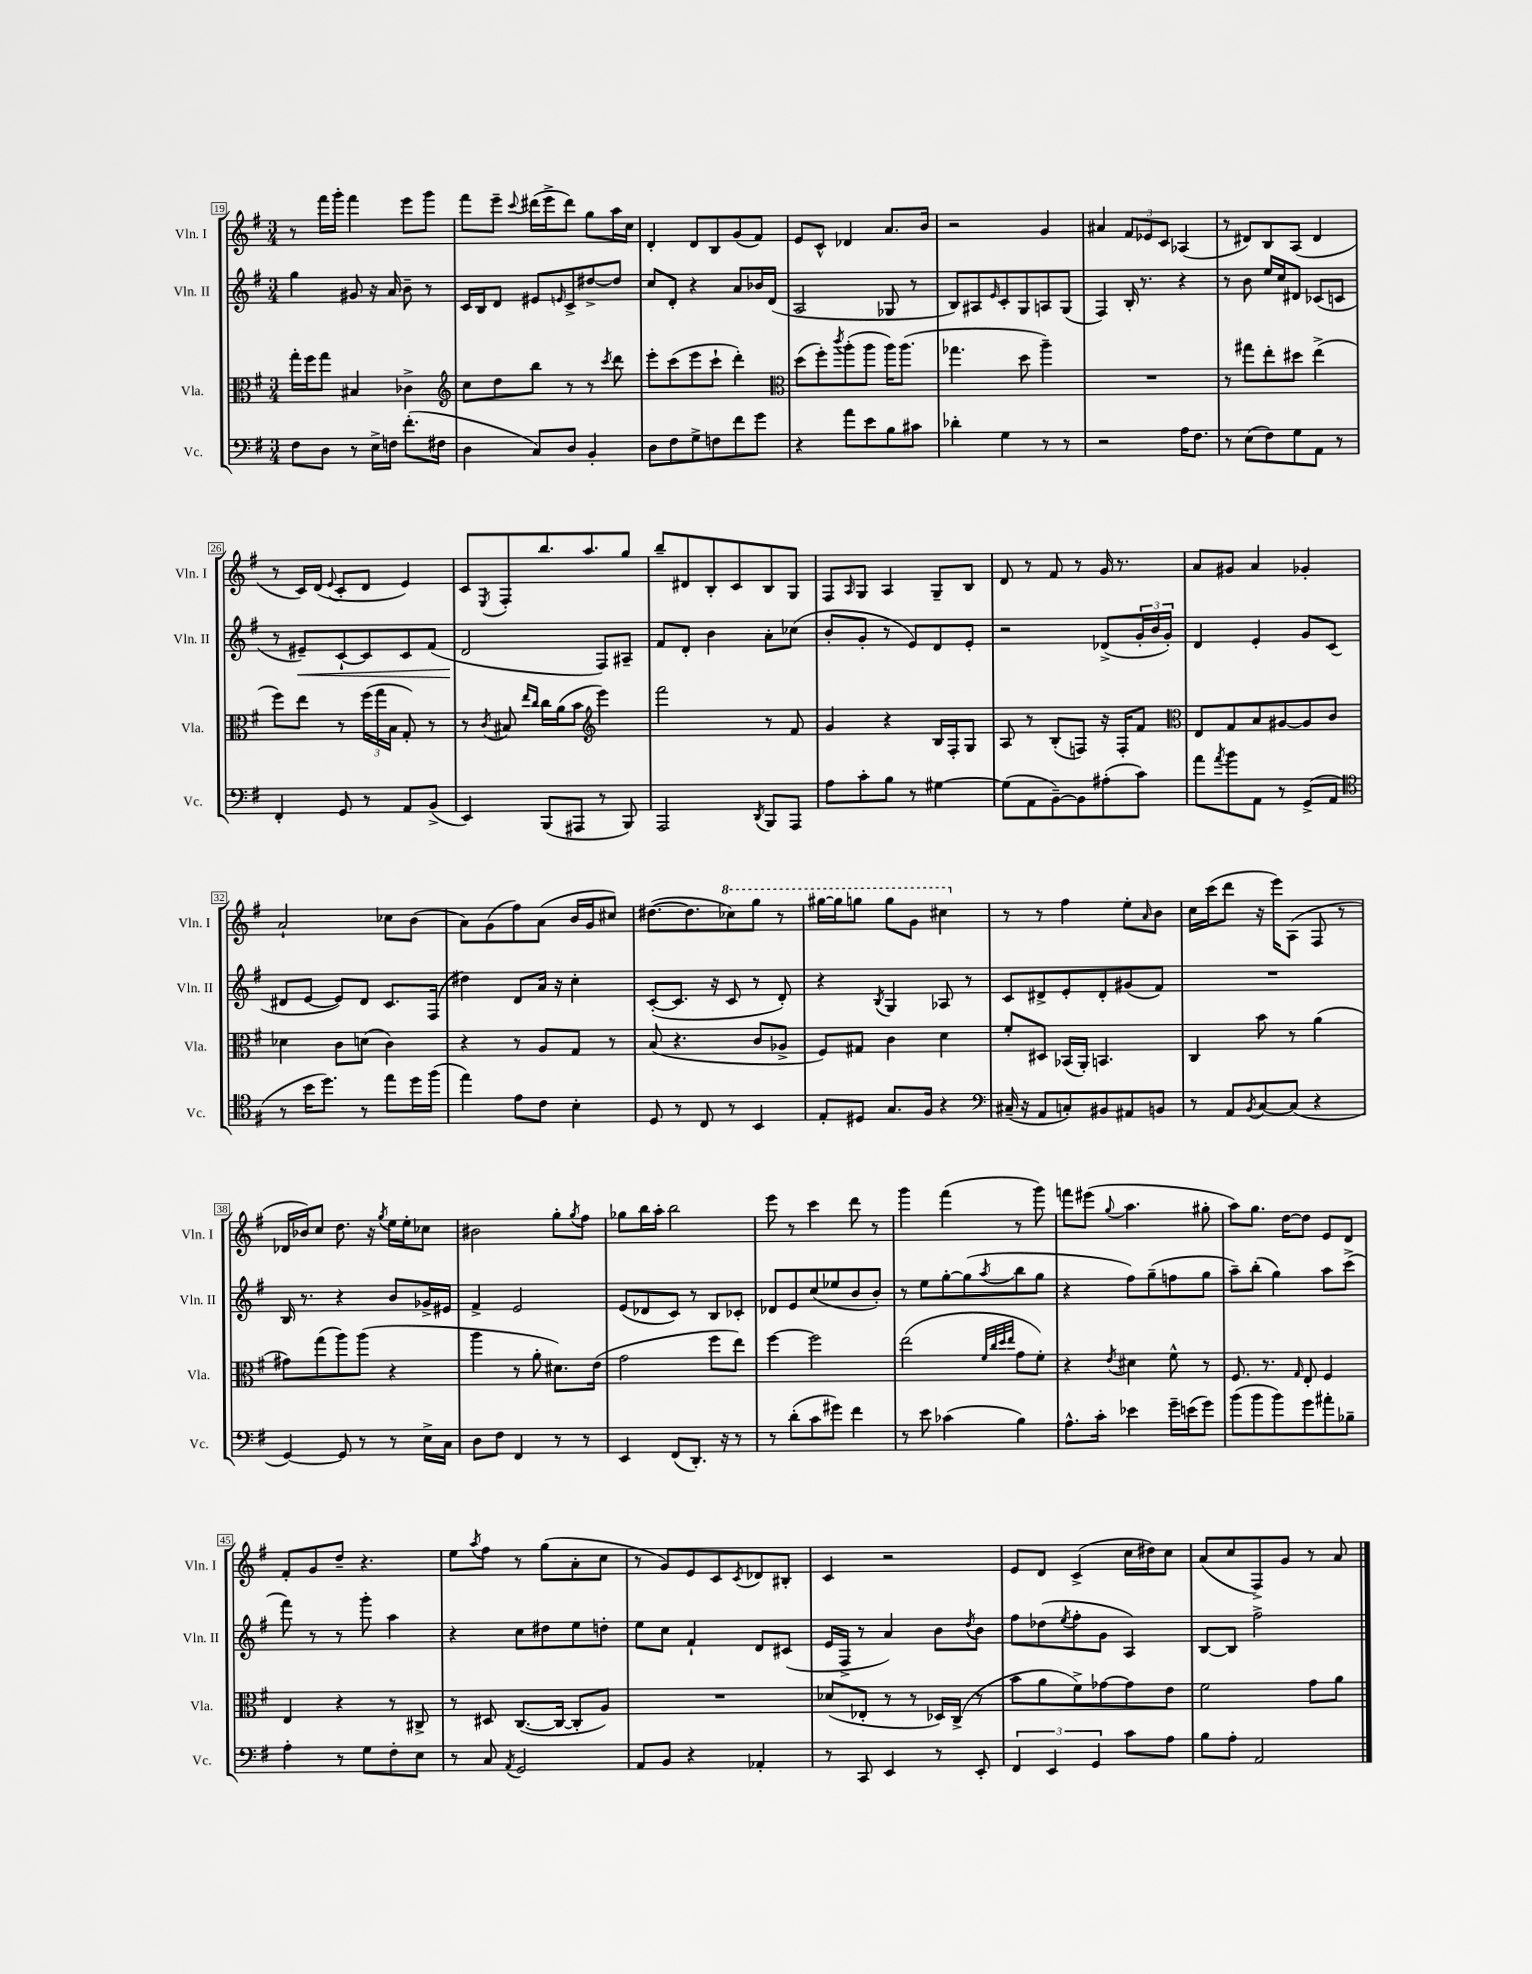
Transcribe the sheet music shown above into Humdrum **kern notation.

**kern	**kern	**kern	**dynam	**kern
*part4	*part3	*part2	*part2	*part1
*staff4	*staff3	*staff2	*staff2	*staff1
*I"Vc.	*I"Vla.	*I"Vln. II	*	*I"Vln. I
*I'Vc.	*I'Vla.	*I'Vln. II	*	*I'Vln. I
*clefF4	*clefC3	*clefG2	*	*clefG2
*k[f#]	*k[f#]	*k[f#]	*	*k[f#]
*M3/4	*M3/4	*M3/4	*	*M3/4
=19	=19	=19	=19	=19
8F#\L	16gg'\LL	4gg\	.	8r
.	16ff#\J	.	.	.
8D\J	8gg\J	.	.	16fff#\LL
.	.	.	.	16ggg'\JJ
8r	4B#X/	8g#X/	.	4fff#\
16E^\LL	.	16r	.	.
16Fn\JJ	.	16a/	.	.
(8.f#'\L	4c-X^\	8b~\	.	8eee\L
.	.	8r	.	8ggg\J
16F#X\Jk	.	.	.	.
=20	=20	=20	=20	=20
*	*clefG2	*	*	*
4D\	8cc\L	16c/LL	.	8fff#\L
.	.	16B/J	.	.
.	8dd\	8d/J	.	8eee~\J
.	.	.	.	8qqccc/
8C/L)	8bb\J	8e#X/L	.	(16ddd#X\LL
.	.	.	.	16eee^\J
.	.	16qqen/	.	.
8D/J	8r	8c^/	.	8ddd#\J)
4BB'/	8r	[8dd#X^/	.	8gg\L
.	8qccc/	.	.	.
.	8ddd\	8dd#/J]	.	16aa\L
.	.	.	.	16cc\JJ
=21	=21	=21	=21	=21
8D\L	8eee'\L	8cc/L	.	4d'/
8F#\	(8ccc\	8d'/J	.	.
8G^\	8eee\	4r	.	8d/L
8Fn\	8ccc`\J	.	.	8B/
8f#\	4ddd'\)	8a/L	.	(8g/
8g\J	.	16b-X/L	.	8f#/J)
.	.	(16d/JJ	.	.
=22	=22	=22	=22	=22
*	*clefC3	*	*	*
4r	(8dd\L	2A/	.	8e/L
.	8ff#'\)	.	.	8c^^/J
.	8qccc/	.	.	.
8a\L	(8aa'\	.	.	4d-X/
8e\	8aa\J	.	.	.
8B\	16aa\KL)	8G-X/	.	8.a/L
.	(8.aa\J	.	.	.
8c#X\J	.	8r	.	.
.	.	.	.	16b/Jk
=23	=23	=23	=23	=23
4d-X'\	4.gg-X\	8B/L)	.	2r
.	.	8A#X/	.	.
.	.	16qqe/	.	.
4G\	.	8c'/	.	.
.	8dd\	8G/	.	.
8r	4aa~\)	8An/	.	4g/
8r	.	(8G/J	.	.
=24	=24	=24	=24	=24
2r	2.r	4F#/)	.	4a#X/
.	.	16B'/	.	12f#/L
.	.	8.r	.	.
.	.	.	.	12e-X/
.	.	.	.	12c/J
16A\KL	.	4r	.	(4A-X/
8.F#\J	.	.	.	.
=25	=25	=25	=25	=25
8r	8r	8r	.	8r
(8E\L	8gg#X\L	8b\	.	8d#X/L)
8F#\)	8ee'\	16ee/LL	.	8B/
.	.	16cc/J	.	.
8G\	8dd#X\J	8d#X/J	.	(8A/J
8AA\J	(4ee^\	(8c-X/L	.	4d#/
8r	.	8cn/J	.	.
!!LO:LB:g=z
=26	=26	=26	=26	=26
4FF#'/	8ff#\L)	8r	.	8r
!	!	!	!LO:HP:b	!
.	8ee\J	8e#X~/L)	<	16c/LL)
.	.	.	.	(16d/JJ
.	.	.	.	8qqe/
8GG/	8r	[8c`/	.	8c'/L
8r	(24ff#\LL	8c/]	.	8d/J
.	24gg\	.	.	.
.	24B\JJ	.	.	.
8AA/L	8G'/)	8c/	.	4e/)
(8BB^/J	8r	(8f#/J	.	.
=27	=27	=27	=27	=27
4EE/)	8r	2d/	.	8c/L
.	8qc/	.	.	8qE/
.	8B#X/	.	.	8F#'/
.	16qqee/LL	.	.	.
.	16qqcc/JJ	.	.	.
(8BBB/L	16cc\LL	.	.	8.bb/
.	(16a\J	.	.	.
8AAA#X/J	8b\J	.	.	.
.	.	.	.	8.aa/
*	*clefG2	*	*	*
8r	4eee\)	8F#/L)	[	.
8BBB/)	.	8A#X~/J	.	8gg/J
=28	=28	=28	=28	=28
2AAA/	2fff#\	8f#/L	.	8bb~/L
.	.	8d'/J	.	8d#X/
.	.	4b\	.	8B'/
.	.	.	.	8c/
8qDD/	.	.	.	.
8BBB/L	8r	8a'\L	.	8B/
8AAA/J	8f#/	(8cc-X\J	.	8G/J
=29	=29	=29	=29	=29
8A\L	4g/	8b'/L	.	8F#/L
.	.	.	.	16qqA/
8c'\	.	8g'/J	.	8G/J
8B\J	4r	8r	.	4A/
8r	.	8e/L)	.	.
[4G#X\	16B/LL	8d/	.	8G~/L
.	16F#'/J	.	.	.
.	8G/J	8e'/J	.	8B/J
=30	=30	=30	=30	=30
(8G#\L]	8A/	2r	.	8d/
8AA\	8r	.	.	8r
[8BB~\)	(8B'/L	.	.	8f#/
8BB\]	8Fn/J)	.	.	8r
(8A#X'\	16r	(8d-X^/L	.	16g/
.	16F'/KL	.	.	8.r
8c\J)	8f#/J	24g'/L	.	.
.	.	24b/	.	.
.	.	24g'/JJ)	.	.
=31	=31	=31	=31	=31
*	*clefC3	*	*	*
8a\L	8E/L	4d/	.	8a/L
8qa/	.	.	.	.
8b\	8G/	.	.	8g#X/J
8AA\J	8B/	4e'/	.	4a/
8r	[8A#X/	.	.	.
(8GG^/L	8A#/]	8g/L	.	4g-X'/
8AA/J	8c/J	(8c/J	.	.
!!LO:LB:g=z
=32	=32	=32	=32	=32
*clefC4	*	*	*	*
8r	4d-X\	8d#X/L	.	2a`/
16b\KL	.	[8e/J	.	.
8.dd\J)	.	.	.	.
.	8c\L	8e/L])	.	.
8r	(8dn\J	8d#/J	.	.
8ee\L	4c\)	8.c/L	.	8cc-X\L
16dd\L	.	.	.	(8b\J
(16ff#\JJ	.	(16F#/Jk	.	.
=33	=33	=33	=33	=33
4ee\)	4r	4dd#X\)	.	8a\L)
.	.	.	.	(8g\
8e\L	8r	8d/L	.	8ff#\)
8c\J	8A/L	16a/Jk	.	(8a\J
.	.	16r	.	.
4B'\	8G/J	4cc'\	.	16b/LL
.	.	.	.	16g/J
.	8r	.	.	8cc#X/J)
=34	=34	=34	=34	=34
8D/	(8B/	([8c'/L	.	([8.dd#X\L
8r	4.r	8.c/J]	.	.
.	.	.	.	8.dd#\]
8C/	.	.	.	.
.	.	16r	.	.
*	*	*	*	*8va
8r	.	8c/	.	8ccc-X\)
4BB/	8c/L	8r	.	8ggg\J
.	8A-X^/J	8d'/)	.	8r
=35	=35	=35	=35	=35
8E'/L	8F#/L)	4r	.	[16ggg#X\LL
.	.	.	.	16ggg#\J]
8D#X/J	8G#X/J	.	.	8gggn\J
.	.	8qB/	.	.
8.G/L	4c\	4G/	.	8ggg\L
.	.	.	.	8gg\J
16F#/Jk	.	.	.	.
4r	4d\	8A-X/	.	4ccc#X\
.	.	8r	.	.
=36	=36	=36	=36	=36
*clefF4	*	*	*	*
*	*	*	*	*X8va
(16C#X~/	8f#'/L	8c/L	.	8r
16r	.	.	.	.
8AA/L	8D#X/J	8d#X^/	.	8r
8Cn'/)	(16BB-X/LL	8e'/	.	4ff#\
.	16AA'/JJ)	.	.	.
8BB#X/	4.BBn/	8d#'/	.	.
8AA#X/	.	(8g#X/	.	8ee'\L
.	.	.	.	16qqa/
8BBn/J	.	8f#/J)	.	8b\J
=37	=37	=37	=37	=37
8r	4C/	2.r	.	16cc\LL
.	.	.	.	(16ccc\J
8AA/L	.	.	.	8ddd\J
8qBB/	.	.	.	.
[8C/	8b\	.	.	16r
.	.	.	.	16eee\KL)
(8C/J]	8r	.	.	(8A\J
4r	(4a\	.	.	8F#/
.	.	.	.	8r
!!LO:LB:g=z
=38	=38	=38	=38	=38
[4GG/)	8g#X\L)	16B/	.	16d-X/LL
.	.	8.r	.	16b-X/J)
.	(8gg\	.	.	8cc/J
8GG/]	8aa\)	4r	.	8.dd\
8r	(8aa\J	.	.	.
.	.	.	.	16r
.	.	.	.	8qgg/
8r	4r	8b/L	.	16ee\LL
.	.	.	.	16ee'\J
16E^\LL	.	16g-X^/L	.	8cc-X\J
16C\JJ	.	16e#X/JJ	.	.
=39	=39	=39	=39	=39
8D\L	4aa\	4f#^/	.	2b#X\
8F#\J	.	.	.	.
4FF#/	8r	2e/	.	.
.	8a'\	.	.	.
8r	8.d#X\L)	.	.	8gg'\L
.	.	.	.	8qgg/
8r	.	.	.	8ff#\J
.	(16e\Jk	.	.	.
=40	=40	=40	=40	=40
4EE/	2g\	(8e/L	.	8gg-X\L
.	.	8d-X/	.	16bb\L
.	.	.	.	16aa'\JJ
(8FF#/L	.	8c/J)	.	2bb\
8.DD'/J)	.	8r	.	.
.	8ff#\L	8B/L	.	.
16r	.	.	.	.
8r	8ee\J)	8c-X'/J	.	.
=41	=41	=41	=41	=41
8r	[4ff#\	8d-X/L	.	8eee\
(8d'\L	.	8e/	.	8r
8c\	2ff#\]	(8cc/	.	4ccc\
8g#X\J)	.	8ee-X/	.	.
4f#\	.	8b/	.	8ddd\
.	.	8b'/J)	.	8r
=42	=42	=42	=42	=42
8r	(2ee\	8r	.	4ggg\
8e\	.	8ee\L	.	.
(4c-X\	.	[8gg'\	.	(4fff#\
.	.	(8gg\]	.	.
.	32qqf#/LLL	.	.	.
.	32qqcc/	.	.	.
.	32qqdd/	.	.	.
.	32qqee/JJJ	8qaa/	.	.
4B\)	8g\L	8bb\	.	8r
.	8f#'\J)	8gg\J	.	8ggg\)
=43	=43	=43	=43	=43
8.A^^\L	4r	4r	.	8fffn\L
.	.	.	.	(8eee#X\J
16c'\Jk	.	.	.	.
.	8qe/	.	.	8qqgg/
4e-X\	4d#X\	8ff#\L)	.	4.aa\
.	.	(8gg~\	.	.
16g~\LL	8f#^^\	8ffn\	.	.
(16en\J	.	.	.	.
8g\J)	8r	8gg\J	.	8gg#X'\
=44	=44	=44	=44	=44
(8b\L	8.F#/	8aa~\L)	.	8aa\L)
8b\	.	(8bb'\J	.	8.gg\J
.	8.r	.	.	.
8b\)	.	4gg\)	.	.
.	.	.	.	[16dd\KL
.	16qqG/	.	.	.
8g\	8E'/	.	.	8dd\J]
8a#X'\	4F#/	8aa\L	.	8e/L
8B-X~\J	.	(8ccc^\J	.	8d/J
!!LO:LB:g=z
=45	=45	=45	=45	=45
4A'\	4E/	8fff#\)	.	8f#'/L
.	.	8r	.	8g/
8r	4r	8r	.	8dd~/J
8G\L	.	8ggg'\	.	4.r
8F#'\	8r	4aa\	.	.
8E\J	8C#X^/	.	.	.
=46	=46	=46	=46	=46
8r	8r	4r	.	8ee\L
.	.	.	.	8qaa/
8C/	8D#X/	.	.	8ff#\J
8qAA/	.	.	.	.
2GG/	([8.C/L	8cc\L	.	8r
.	.	8dd#X\	.	(8gg\L
.	16C/Jk_	.	.	.
.	8C'/L]	8ee\	.	8a'\
.	8A/J)	8ddn'\J	.	8cc\J
=47	=47	=47	=47	=47
8AA/L	2.r	8ee\L	.	8r
8BB/J	.	8cc\J	.	8g/L)
4r	.	4f#`/	.	8e/
.	.	.	.	8c/
.	.	.	.	8qc/
4AA-X'/	.	8d/L	.	8d-X/
.	.	(8c#X/J	.	8B#X'/J
=48	=48	=48	=48	=48
8r	(8d-X/L	16e/LL	.	4c/
.	.	16F#^/JJ	.	.
8CC/	8E-X'/J	8r	.	.
4EE/	8r	4a/)	.	2r
.	8r	.	.	.
8r	16D-X/LL)	8b\L	.	.
.	(16C^/JJ	.	.	.
.	.	8qdd/	.	.
8EE'/	8r	8b\J	.	.
=49	=49	=49	=49	=49
6FF#/	8b\L	8ff#\L	.	8e/L
.	8a\	(8dd-X\	.	8d/J
6EE/	.	.	.	.
.	.	8qee/	.	.
.	8f#^\)	8ff#'\	.	(4c^/
6GG/	.	.	.	.
.	[8g-X\	8g\J	.	.
8c\L	8g-\]	4A/)	.	16cc\LL
.	.	.	.	16dd#X\J)
8A\J	8e\J	.	.	8cc\J
=50	=50	=50	=50	=50
8B\L	2f#\	[8B/L	.	(8a/L
8A'\J	.	8B/J]	.	8cc/
2AA/	.	2ff#^\	.	8F#^/)
.	.	.	.	8g/J
.	8g\L	.	.	8r
.	8a\J	.	.	8a/
==	==	==	==	==
*-	*-	*-	*-	*-
